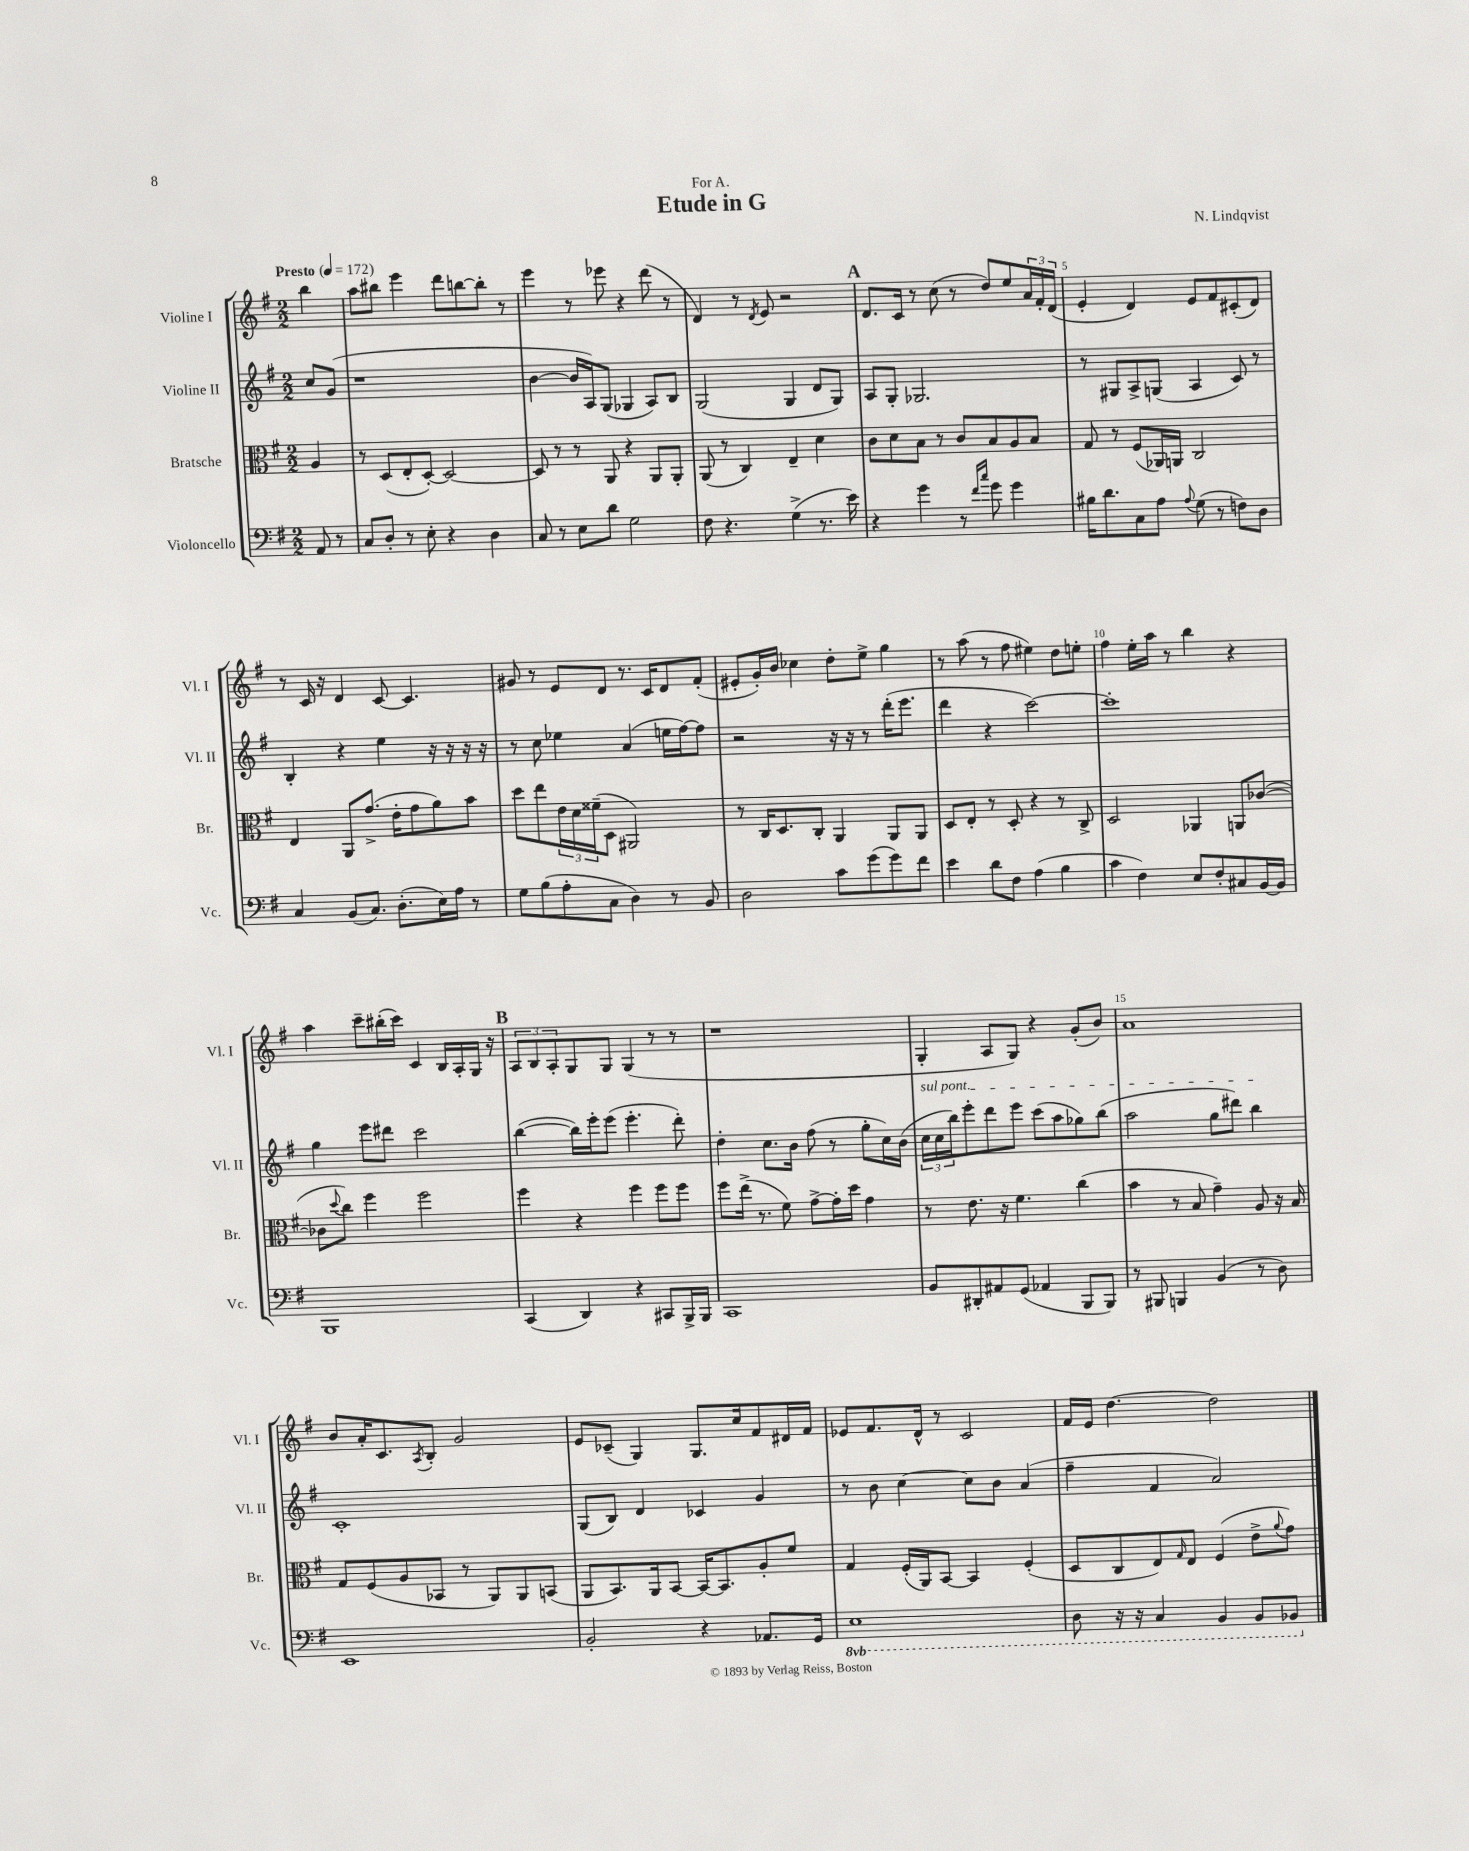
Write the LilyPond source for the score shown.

\header { title = "Etude in G" composer = "N. Lindqvist" dedication = "For A." }
<<
\new StaffGroup <<
\new Staff = "s0" \with { instrumentName = "Violine I" shortInstrumentName = "Vl. I" } {
    \clef treble \key g \major \numericTimeSignature \time 2/2 \partial 4 \tempo "Presto" 4 = 172
    b''4 |
    a''8 bis''8 e'''4 d'''8 b''8~ b''8-. r8 |
    e'''4 r8 ees'''8 r4 d'''8( r8 |
    d'4) r8 \acciaccatura { d'8 } e'8 r2 |
    \mark \markup { \bold "A" } d'8. c'16 r8 c''8( r8 d''8) e''8 \tuplet 3/2 { a'16 fis'16-. d'16( } |
    e'4-. d'4) e'8 fis'8 cis'8-.( d'8) |
    r8 c'16 r16 d'4 c'8~ c'4. |
    gis'8 r8 e'8 d'8 r8. c'16 d'8 fis'8-.( |
    eis'8-. g'16-.) b'16 ces''4 d''8-. e''8-> g''4 |
    r8 a''8( r8 fis''8 eis''4) d''8 e''8-. |
    fis''4 e''16-. a''16 r8 b''4 r4 |
    a''4 c'''8-- bis''16-.( c'''16) c'4 b16 a16-. g16 r16 |
    \mark \markup { \bold "B" } \tuplet 3/2 { a8 b8 a8-. } g8 g8 g4( r8 r8 |
    r1 |
    g4-. a8 g8) r4 g'8-.( b'8) |
    a'1 |
    b'8 a'16-. c'8. \acciaccatura { a8 } b8-. g'2 |
    e'8 ces'8--( g4) g8. c''16 fis'8 dis'16 fis'16 |
    ees'8 fis'8. d'16-^ r8 c'2 |
    fis'16 e'16 d''4.~ d''2 \bar "|." |
}
\new Staff = "s1" \with { instrumentName = "Violine II" shortInstrumentName = "Vl. II" } {
    \clef treble \key g \major \numericTimeSignature \time 2/2 \partial 4
    c''8 g'8( |
    r1 |
    b'4~ b'16 a16) g8( ges4 a8) b8 |
    g2( g4 d'8 g8) |
    \mark \markup { \bold "A" } a8 g8-. ges2. |
    r8 gis8 a8-> g8( a4 c'8) r8 |
    b4-. r4 e''4 r16 r16 r16 r16 |
    r8 c''8 ees''4 a'4( e''16 fis''16~) fis''8 |
    r2 r16 r16 r8 d'''16-.( e'''8. |
    d'''4 r4 c'''2~) |
    c'''1-. |
    g''4 e'''8 dis'''8 c'''2 |
    \mark \markup { \bold "B" } b''4~( b''16) e'''16-. e'''8( e'''4.-. d'''8-.) |
    d''4-. c''8. b'16 fis''8( r8 g''8-. c''16) b'16( |
    \tuplet 3/2 { \once \override TextSpanner.bound-details.left.text = \markup { \italic "sul pont." } c''16\startTextSpan c''16 b''16) } e'''8-. d'''8 e'''8 c'''8( a''8 ges''8) b''8( |
    a''2 g''8 dis'''8) b''4\stopTextSpan |
    c'1-. |
    g8( b8) d'4 ces'4 g'4 |
    r8 b'8 c''4~ c''8 b'8 a'4( |
    fis''4-- fis'4 a'2) \bar "|." |
}
\new Staff = "s2" \with { instrumentName = "Bratsche" shortInstrumentName = "Br." } {
    \clef alto \key g \major \numericTimeSignature \time 2/2 \partial 4
    a4 |
    r8 d8( e8-. d8~-.) d2~ |
    d8 r8 r8 a,8 r4 a,8 a,8-. |
    a,8( r8 c4) e4-- d'4 |
    \mark \markup { \bold "A" } c'8 d'8 b8 r8 c'8 b8 a8 b8 |
    g8 r8 fis8( aes,16) a,16 c2 |
    e4 a,8 g'8.->( e'16-. g'8 a'8) b'8 |
    d''8 e''8 \tuplet 3/2 { e'16 d'16 fisis'16--( } d8 ais,2) |
    r8 c16 d8. c8-. a,4 a,8 a,8 |
    d8 e8-. r8 d8-. r4 r8 c8-> |
    d2 aes,4 a,8 ces'8~( |
    ces'8 \appoggiatura { d''8 } c''8) fis''4 fis''2 |
    \mark \markup { \bold "B" } fis''4 r4 fis''4 fis''8 fis''8 |
    fis''8 e''16->( r8. fis'8) g'8~-> g'16-. d''16 g'4 |
    r8 e'8. r16 fis'4. c''4( |
    b'4 r8 b8 g'4--) a8 r16 b16 |
    g8 fis8( a8 bes,8 r8 a,8) a,8 b,8( |
    a,8 b,8.) a,16 b,8~ b,16~ b,8. a8-. fis'8 |
    g4 fis16-.( a,16) b,8~ b,4 fis4-.( |
    d8 c8 e8) \grace { g16 } e8 fis4( e'8-> \appoggiatura { a'8 } g'8) \bar "|." |
}
\new Staff = "s3" \with { instrumentName = "Violoncello" shortInstrumentName = "Vc." } {
    \clef bass \key g \major \numericTimeSignature \time 2/2 \set Staff.ottavationMarkups = #ottavation-simple-ordinals \partial 4
    a,8 r8 |
    c8 d8-. r8 e8-. r4 d4 |
    c8 r8 e8 d'8 g2 |
    fis8 r4. g4->( r8. e'16) |
    \mark \markup { \bold "A" } r4 g'4 r8 \grace { fis'16 c''16 } g'8 g'4 |
    bis16 d'8. c8 a8 \appoggiatura { a8 } g8( r8 f8) d8 |
    c4 b,8( c8.) d8.-.( e16) a16 r8 |
    g8 b8( a8-. c8 d4) r8 b,8 |
    d2 c'8 g'8( g'8) fis'8 |
    e'4 d'8 fis8 a4( b4 |
    c'4 fis4) e8 fis8-. cis8 b,16~ b,16 |
    b,,1 |
    \mark \markup { \bold "B" } c,4( d,4) r4 cis,8 b,,16-> b,,16 |
    c,1 |
    b,8 dis,8-. ais,8 g,8( aes,4 b,,8 b,,8) |
    r8 bis,,8 b,,4 b,4( r8 d8) |
    e,1 |
    b,2-. r4 aes,8. g,16 |
    \ottava #-1 e,1 |
    d,8 r16 r16 c,4 b,,4 b,,8 bes,,8 \ottava #0 \bar "|." |
}
>>
>>
\layout { \context { \Score \override BarNumber.break-visibility = ##(#f #t #t) barNumberVisibility = #(every-nth-bar-number-visible 5) } }
